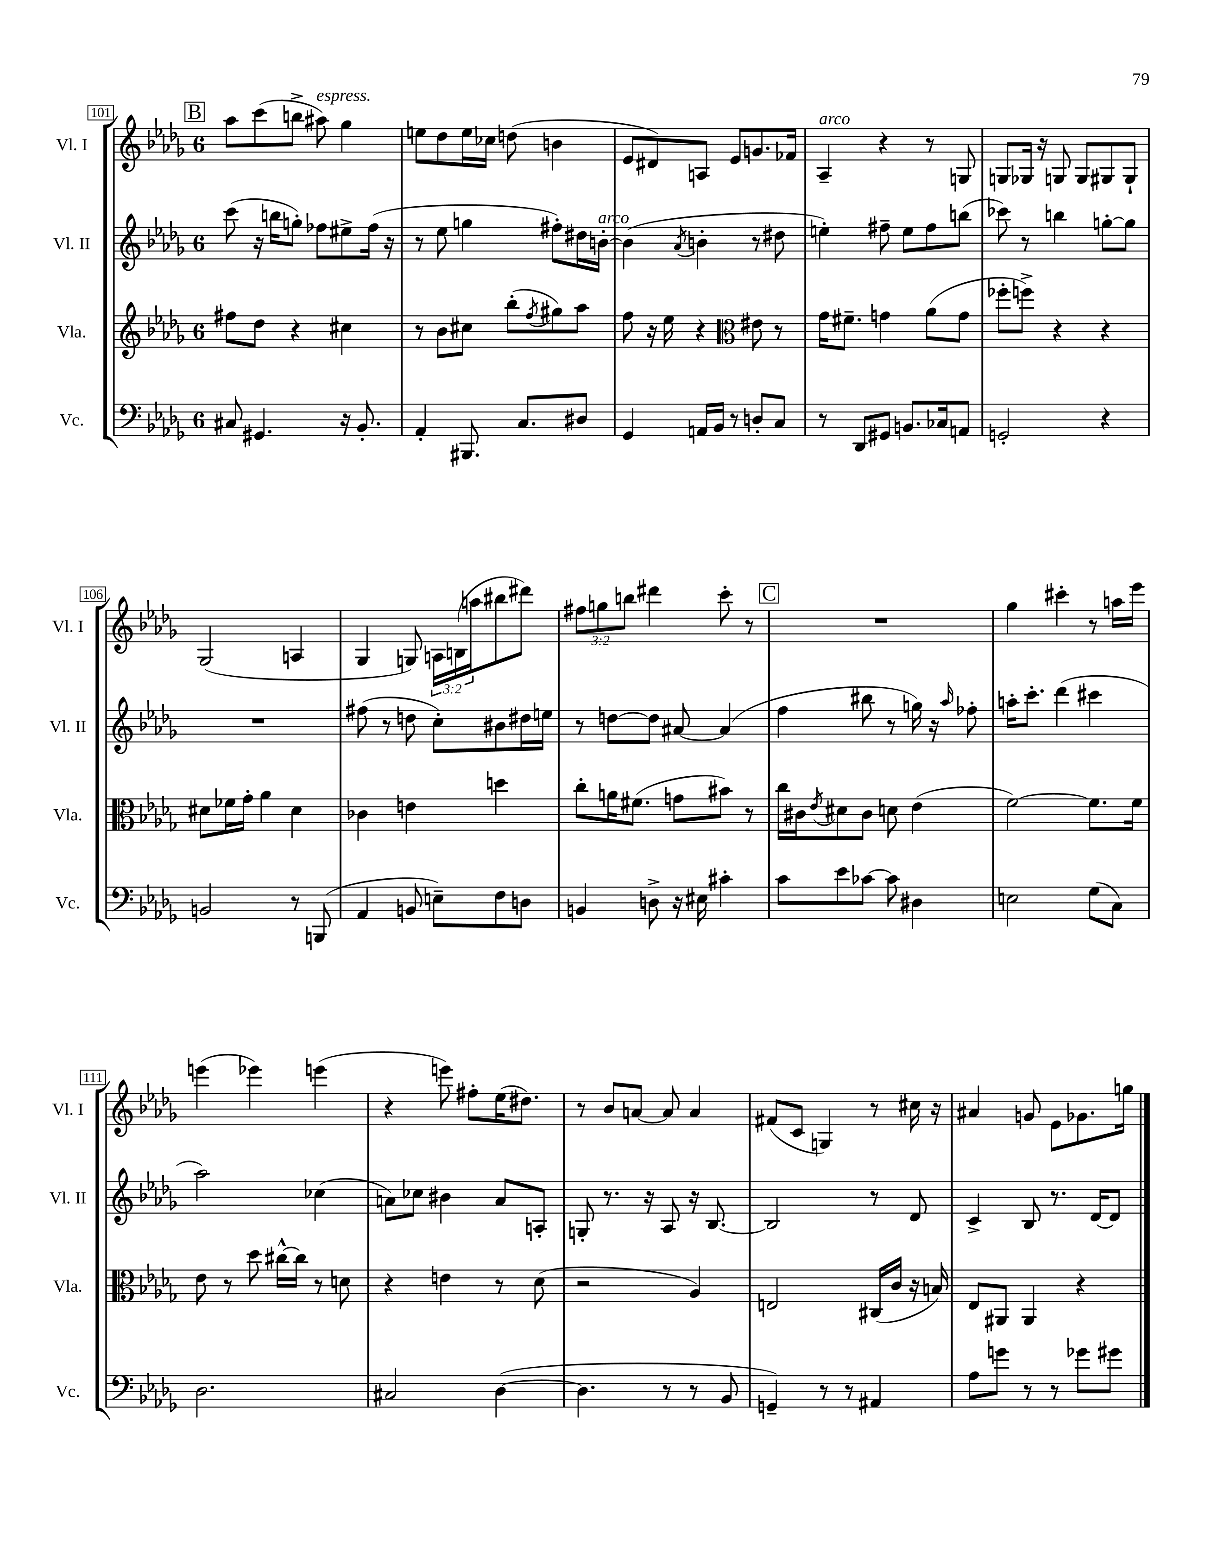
<<
\new StaffGroup <<
\new Staff = "s0" \with { instrumentName = "Vl. I" shortInstrumentName = "Vl. I" } {
    \clef treble \key des \major \once \override Staff.TimeSignature.style = #'single-digit \time 6/8 \override Staff.TupletNumber.text = #tuplet-number::calc-fraction-text
    \mark \markup { \box "B" } aes''8 c'''8( b''8-> ais''8^\markup { \italic "espress." }) ges''4 |
    e''8 des''8 e''16 ces''16 d''8( b'4 |
    ees'8 dis'8) a8 ees'8 g'8. fes'16 |
    aes4--^\markup { \italic "arco" } r4 r8 g8 |
    g8 ges16 r16 g8 g8 gis8 gis8-! |
    ges2( a4 |
    ges4 g8) \tuplet 3/2 { a16 b16( a''16 } bis''8 dis'''8) |
    \tuplet 3/2 { fis''8 g''8 b''8 } dis'''4 c'''8-. r8 |
    \mark \markup { \box "C" } R2. |
    ges''4 cis'''4-. r8 a''16 ees'''16 |
    e'''4( ees'''4) e'''4( |
    r4 e'''8) fis''8-. ees''16( dis''8.) |
    r8 bes'8 a'8~ a'8 a'4 |
    fis'8( c'8 g4) r8 cis''16 r16 |
    ais'4 g'8 ees'8 ges'8. g''16 \bar "|." |
}
\new Staff = "s1" \with { instrumentName = "Vl. II" shortInstrumentName = "Vl. II" } {
    \clef treble \key des \major \once \override Staff.TimeSignature.style = #'single-digit \time 6/8
    \mark \markup { \box "B" } c'''8( r16 b''16 g''8-.) fes''8 eis''8-> fes''16( r16 |
    r8 ees''8 g''4 fis''8-.) dis''16 b'16~-.^\markup { \italic "arco" } |
    b'4( \acciaccatura { aes'8 } b'4-. r8 dis''8 |
    e''4-.) fis''8-- e''8 fis''8 b''8( |
    ces'''8) r8 b''4 g''8~-. g''8 |
    R2. |
    fis''8( r8 d''8 c''8-.) bis'8 dis''16 e''16 |
    r8 d''8~ d''8 ais'8~ ais'4( |
    \mark \markup { \box "C" } f''4 bis''8 r8 g''16) r16 \grace { aes''16 } fes''8-. |
    a''16-. c'''8.-. des'''4( cis'''4 |
    aes''2) ces''4( |
    a'8) ces''8 bis'4 a'8 a8-. |
    g8-. r8. r16 aes8 r16 bes8.~ |
    bes2 r8 des'8 |
    c'4-> bes8 r8. des'16~ des'8 \bar "|." |
}
\new Staff = "s2" \with { instrumentName = "Vla." shortInstrumentName = "Vla." } {
    \clef treble \key des \major \once \override Staff.TimeSignature.style = #'single-digit \time 6/8
    \mark \markup { \box "B" } fis''8 des''8 r4 cis''4 |
    r8 bes'8 cis''8 bes''8-.( \acciaccatura { f''8 } gis''8) aes''8 |
    f''8 r16 ees''16 r4 \clef alto eis'8 r8 |
    ges'16 fis'8.-- g'4 aes'8( g'8 |
    fes''8-. f''8->) r4 r4 |
    dis'8 fes'16 ges'16-. aes'4 dis'4 |
    ces'4 e'4 d''4 |
    c''8-. a'16 fis'8.( g'8 bis'8) r8 |
    \mark \markup { \box "C" } c''16 cis'16 \acciaccatura { ees'8 } dis'8 cis'8 d'8 ees'4( |
    f'2~) f'8. f'16 |
    ees'8 r8 des''8 cis''16~-^ cis''16 r8 d'8 |
    r4 e'4 r8 des'8( |
    r2 aes4) |
    e2 cis16( c'16 r16 b16) |
    ees8 ais,8 ais,4 r4 \bar "|." |
}
\new Staff = "s3" \with { instrumentName = "Vc." shortInstrumentName = "Vc." } {
    \clef bass \key des \major \once \override Staff.TimeSignature.style = #'single-digit \time 6/8
    \mark \markup { \box "B" } cis8 gis,4. r16 bes,8.-. |
    aes,4-. bis,,8. c8. dis8 |
    ges,4 a,16 bes,16 r8 d8-. c8 |
    r8 des,8 gis,8 b,8. ces16 a,8 |
    g,2-. r4 |
    b,2 r8 b,,8( |
    aes,4 b,8 e8--) f8 d8 |
    b,4 d8-> r16 eis16 cis'4-. |
    \mark \markup { \box "C" } c'8 ees'8 ces'8~ ces'8 dis4 |
    e2 ges8( c8) |
    des2. |
    cis2 des4~( |
    des4. r8 r8 bes,8 |
    g,4--) r8 r8 ais,4 |
    aes8 g'8 r8 r8 ges'8 gis'8 \bar "|." |
}
>>
>>
\layout { \context { \Score currentBarNumber = #101 \override BarNumber.stencil = #(make-stencil-boxer 0.1 0.3 ly:text-interface::print) } }
